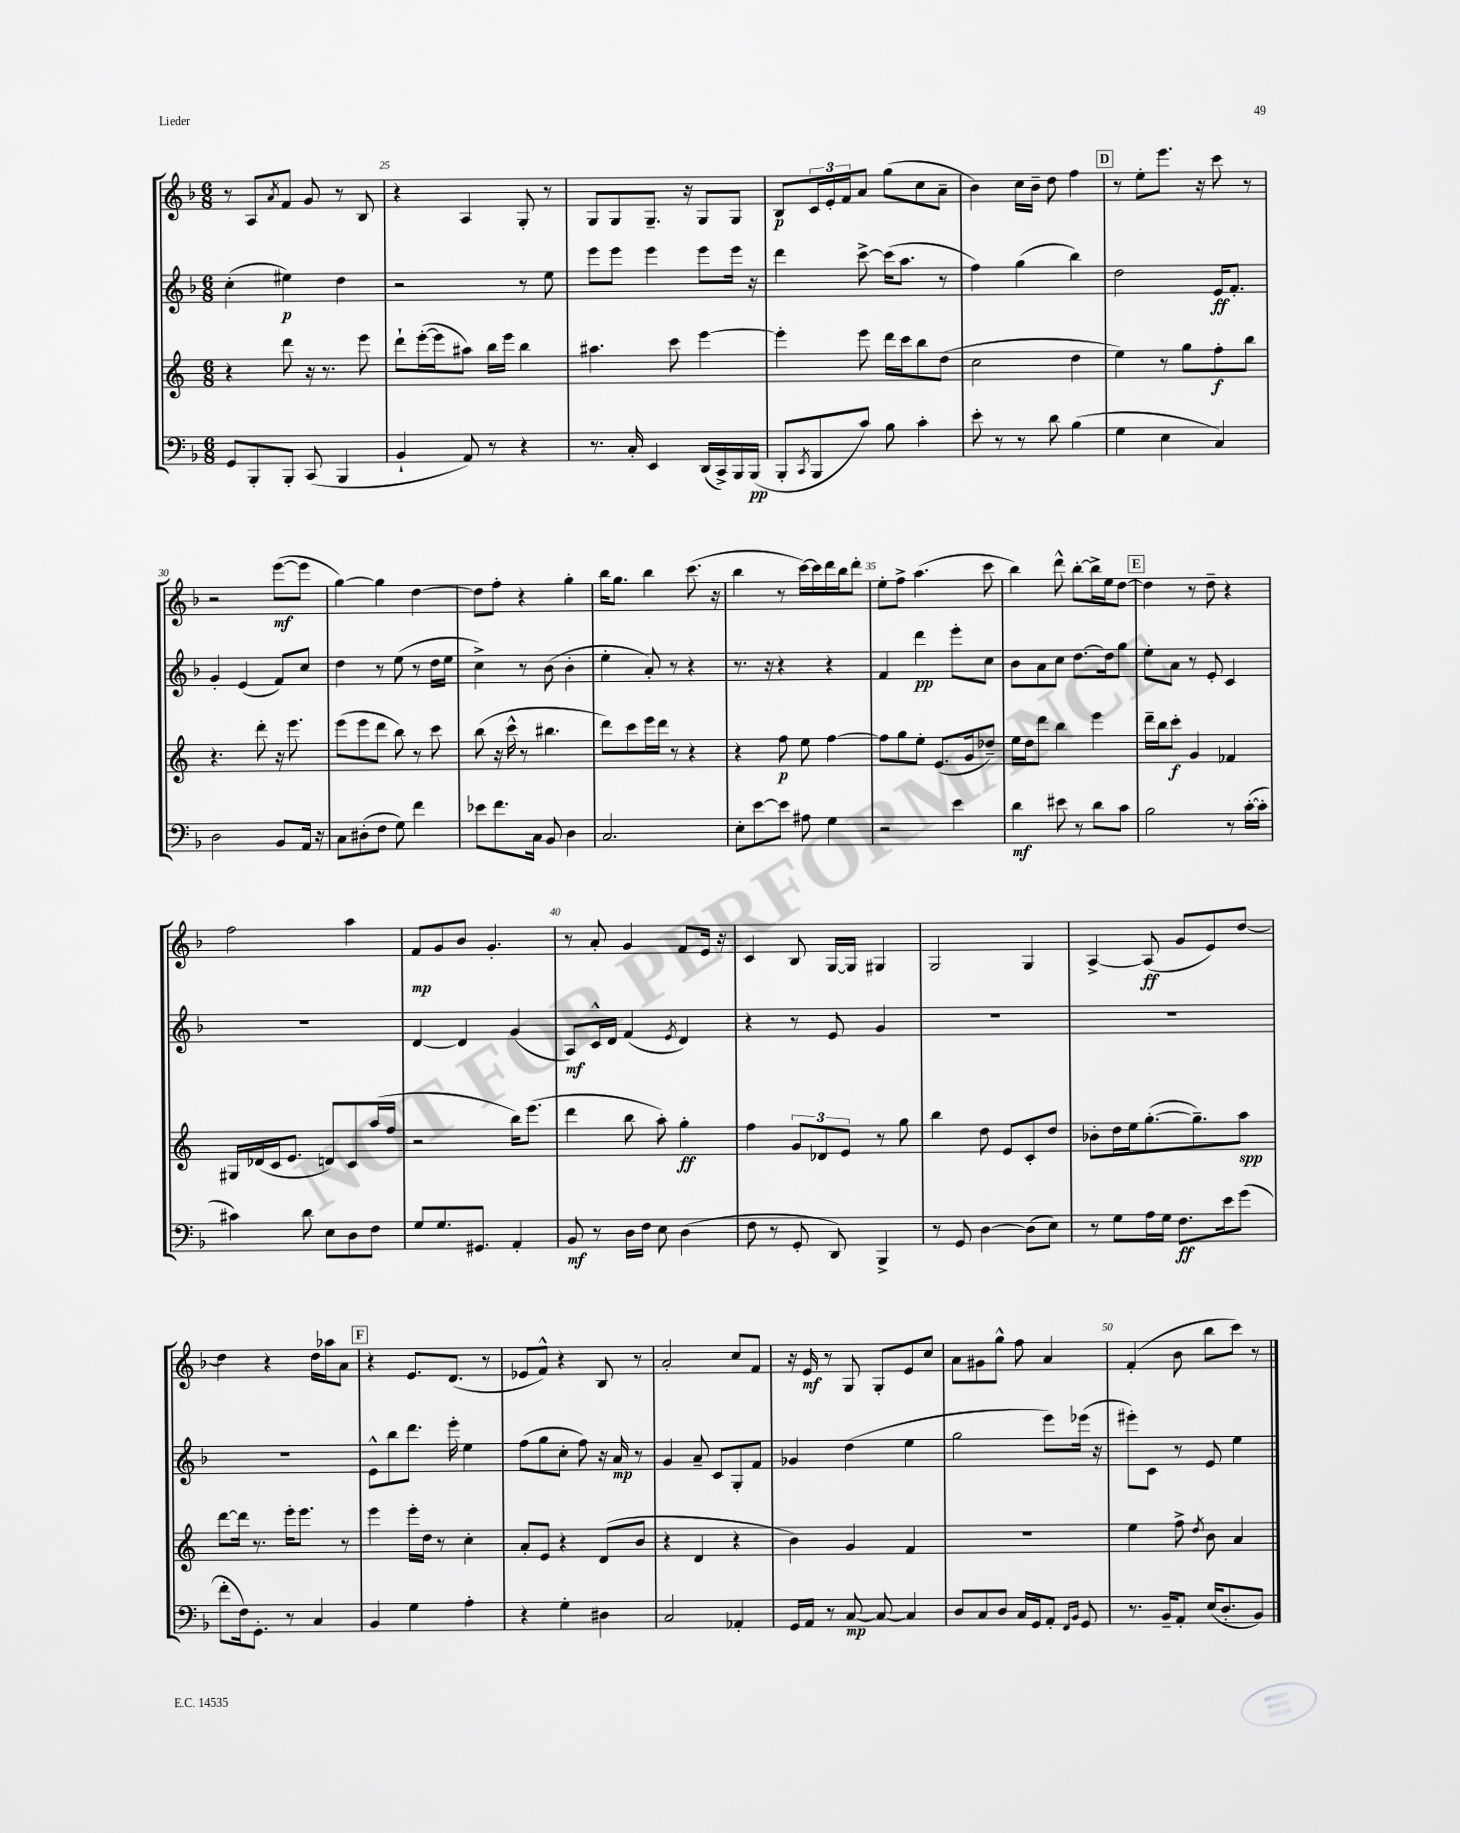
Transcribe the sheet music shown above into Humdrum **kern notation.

**kern	**dynam	**kern	**dynam	**kern	**dynam	**kern	**dynam
*part4	*part4	*part3	*part3	*part2	*part2	*part1	*part1
*staff4	*staff4	*staff3	*staff3	*staff2	*staff2	*staff1	*staff1
*clefF4	*	*clefG2	*	*clefG2	*	*clefG2	*
*k[b-]	*	*k[]	*	*k[b-]	*	*k[b-]	*
*M6/8	*	*M6/8	*	*M6/8	*	*M6/8	*
=24	=24	=24	=24	=24	=24	=24	=24
8GG/L	.	4r	.	(4cc'\	.	8r	.
8BBB-'/	.	.	.	.	.	8A/L	.
.	.	.	.	.	.	8qa/	.
8BBB-'/J	.	8ddd\	.	4ee#X\)	p	8f/J	.
(8CC/	.	16r	.	.	.	8g/	.
.	.	8.r	.	.	.	.	.
4BBB-/	.	.	.	4dd\	.	8r	.
.	.	8eee\	.	.	.	8B-/	.
=25	=25	=25	=25	=25	=25	=25	=25
4BB-`/	.	8ddd`\L	.	2r	.	4r	.
.	.	([16eee'\L	.	.	.	.	.
.	.	16eee\J]	.	.	.	.	.
8AA/)	.	8aa#X\J)	.	.	.	4A/	.
8r	.	16bb\LL	.	.	.	.	.
.	.	16eee\JJ	.	.	.	.	.
4r	.	4bb\	.	8r	.	8G'/	.
.	.	.	.	8ee\	.	8r	.
=26	=26	=26	=26	=26	=26	=26	=26
8.r	.	4.aa#X\	.	8eee\L	.	8G/L	.
.	.	.	.	8eee\J	.	8G/	.
16C'/	.	.	.	.	.	.	.
4EE/	.	.	.	4eee\	.	8.G~/J	.
.	.	8ccc\	.	.	.	.	.
.	.	.	.	.	.	16r	.
(16DD/LL	.	[4eee\	.	8eee\L	.	8G/L	.
16CC^/)	.	.	.	.	.	.	.
16BBB-/	.	.	.	16eee\Jk	.	8G/J	.
(16BBB-/JJ	pp	.	.	16r	.	.	.
=27	=27	=27	=27	=27	=27	=27	=27
8BBB-'/L	.	4eee'\]	.	4ddd\	.	8B-/L	p
8qCC/	.	.	.	.	.	.	.
8BBB-/	.	.	.	.	.	24c/L	.
.	.	.	.	.	.	24e'/	.
.	.	.	.	.	.	24f/J	.
8c/J)	.	8eee\	.	[8ccc^\	.	8a/J	.
8B-\	.	16ddd\LL	.	(16ccc\KL]	.	(8gg\L	.
.	.	16ccc\J	.	8.aa\J	.	.	.
4c'\	.	8bb\	.	.	.	8cc\	.
.	.	(8dd\J	.	8r	.	8a~\J	.
=28	=28	=28	=28	=28	=28	=28	=28
8e'\	.	2cc\	.	4ff\)	.	4b-\)	.
8r	.	.	.	.	.	.	.
8r	.	.	.	(4gg\	.	16cc\LL	.
.	.	.	.	.	.	16b-~\JJ	.
8d\	.	.	.	.	.	8dd\	.
(4B-\	.	4dd\	.	4bb-\)	.	4ff\	.
!!LO:REH:place=s1:t=D
=29	=29	=29	=29	=29	=29	=29	=29
4G\	.	4ee\)	.	2dd\	.	8r	.
.	.	.	.	.	.	8ee'\L	.
4E\	.	8r	.	.	.	8.eee\J	.
.	.	8gg\L	.	.	.	.	.
.	.	.	.	.	.	16r	.
4C/)	.	8ff'\	f	16e/KL	ff	8ccc\	.
.	.	.	.	8.f'/J	.	.	.
.	.	8bb\J	.	.	.	8r	.
!!LO:LB:g=z
=30	=30	=30	=30	=30	=30	=30	=30
2D\	.	4.r	.	4g'/	.	2r	.
.	.	.	.	(4e/	.	.	.
.	.	8ddd'\	.	.	.	.	.
8BB-/L	.	16r	.	8f/L)	.	([8eee\L	mf
.	.	8.eee\	.	.	.	.	.
16AA/Jk	.	.	.	8cc/J	.	8eee\J]	.
16r	.	.	.	.	.	.	.
=31	=31	=31	=31	=31	=31	=31	=31
8C\L	.	(8eee\L	.	4dd\	.	[4gg\)	.
(8D#X'\	.	8eee\	.	.	.	.	.
8F\J	.	8ddd\J	.	8r	.	4gg\]	.
8G\)	.	8bb\)	.	(8ee\	.	.	.
4f\	.	8r	.	8r	.	[4dd\	.
.	.	8ccc\	.	16dd\LL	.	.	.
.	.	.	.	16ee\JJ	.	.	.
=32	=32	=32	=32	=32	=32	=32	=32
8e-X\L	.	(8bb\	.	4cc^\)	.	8dd\L]	.
8.f\	.	16r	.	.	.	8ff'\J	.
.	.	16ccc^^\	.	.	.	.	.
.	.	8r	.	8r	.	4r	.
16C\Jk	.	.	.	.	.	.	.
8BB-/	.	4.bb#X\	.	(8b-\	.	.	.
4D\	.	.	.	4b-'\	.	4gg'\	.
=33	=33	=33	=33	=33	=33	=33	=33
2.C/	.	8ddd\L)	.	4ee'\	.	16bb-\KL	.
.	.	.	.	.	.	8.gg\J	.
.	.	8ccc\	.	.	.	.	.
.	.	16eee\L	.	8a'/)	.	4bb-\	.
.	.	16ddd\JJ	.	.	.	.	.
.	.	8r	.	8r	.	.	.
.	.	4r	.	4r	.	(8.ccc\	.
.	.	.	.	.	.	16r	.
=34	=34	=34	=34	=34	=34	=34	=34
8E'\L	.	4r	.	8.r	.	4bb-\	.
[8e\	.	.	.	.	.	.	.
.	.	.	.	16r	.	.	.
8e\J]	.	8ff\	p	4r	.	8r	.
8A#X\	.	8ee\	.	.	.	[16ccc\LL)	.
.	.	.	.	.	.	16ccc\]	.
4G\	.	[4ff\	.	4r	.	16ddd\	.
.	.	.	.	.	.	16bb-\J	.
.	.	.	.	.	.	8ddd'\J	.
=35	=35	=35	=35	=35	=35	=35	=35
2r	.	8ff\L]	.	4f/	.	8ee'\L	.
.	.	8gg\	.	.	.	8ff^\J	.
.	.	8ee'\J	.	4ddd\	pp	(4.aa\	.
.	.	(8.e/L	.	.	.	.	.
4e\	.	.	.	8eee'\L	.	.	.
.	.	16g/k	.	.	.	.	.
.	.	8dd-X~/J)	.	8cc\J	.	8ccc\	.
=36	=36	=36	=36	=36	=36	=36	=36
4d\	mf	16ee\LL	.	8b-\L	.	4bb-\)	.
.	.	16dd\J	.	.	.	.	.
.	.	8ddd\J	.	8a\	.	.	.
8e#X\	.	4bb\	.	8cc\J	.	8ddd^^\	.
8r	.	.	.	[8.dd\L	.	[8bb-'\L	.
8d\L	.	4eee\	.	.	.	16bb-^\L]	.
.	.	.	.	16dd\k]	.	16ee\J	.
8c\J	.	.	.	8gg\J	.	[8dd\J	.
!!LO:REH:place=s1:t=E
=37	=37	=37	=37	=37	=37	=37	=37
2B-\	.	16ddd~\LL	.	8ee'\L	.	4dd\]	.
.	.	16bb\J	.	.	.	.	.
.	.	8ccc'\J	f	8a\J	.	.	.
.	.	4g/	.	8r	.	8r	.
.	.	.	.	8e'/	.	8dd~\	.
8r	.	4f-X/	.	4c/	.	4r	.
([16c'\LL	.	.	.	.	.	.	.
16c'\JJ]	.	.	.	.	.	.	.
!!LO:LB:g=z
=38	=38	=38	=38	=38	=38	=38	=38
4c#X\)	.	16G#X/LL	.	2.r	.	2ff\	.
.	.	(16d-X/	.	.	.	.	.
.	.	16c/J	.	.	.	.	.
.	.	8.e/J	.	.	.	.	.
8d\	.	.	.	.	.	.	.
8E\L	.	8dn/L)	.	.	.	.	.
8D\	.	8c/	.	.	.	4aa\	.
8F\J	.	(16aa/L	.	.	.	.	.
.	.	16ff/JJ	.	.	.	.	.
=39	=39	=39	=39	=39	=39	=39	=39
8G/L	.	2r	.	[4d/	.	8f/L	mp
8.G/	.	.	.	.	.	8g/	.
.	.	.	.	4d/]	.	8b-/J	.
8.GG#X/J	.	.	.	.	.	.	.
.	.	.	.	.	.	4.g'/	.
4AA'/	.	16bb\KL)	.	(4g/	.	.	.
.	.	(8.eee\J	.	.	.	.	.
=40	=40	=40	=40	=40	=40	=40	=40
8BB-/	mf	4ddd\	.	8A/L)	mf	8r	.
8r	.	.	.	16c^^/L	.	8a'/	.
.	.	.	.	16d/JJ	.	.	.
16D\LL	.	8bb\	.	(4f/	.	4g/	.
16F\JJ	.	.	.	.	.	.	.
8E\	.	8aa'\)	.	.	.	.	.
.	.	.	.	8qe/	.	.	.
(4D\	.	4gg'\	ff	4d/)	.	8f/L	.
.	.	.	.	.	.	16e/Jk	.
.	.	.	.	.	.	16r	.
=41	=41	=41	=41	=41	=41	=41	=41
8F\	.	4ff\	.	4r	.	4c/	.
8r	.	.	.	.	.	.	.
8GG'/	.	12g/L	.	8r	.	8B-/	.
.	.	12d-X/	.	.	.	.	.
8DD/)	.	.	.	8e/	.	[16G/LL	.
.	.	12e/J	.	.	.	.	.
.	.	.	.	.	.	16G/JJ]	.
4BBB-^/	.	8r	.	4g/	.	4G#X/	.
.	.	8gg\	.	.	.	.	.
=42	=42	=42	=42	=42	=42	=42	=42
8r	.	4bb\	.	2.r	.	2G/	.
8GG/	.	.	.	.	.	.	.
[4D\	.	8dd\	.	.	.	.	.
.	.	8e/L	.	.	.	.	.
(8D\L]	.	8c'/	.	.	.	4G/	.
8E\J)	.	8dd/J	.	.	.	.	.
=43	=43	=43	=43	=43	=43	=43	=43
8r	.	8b-X'\L	.	2.r	.	[4A^/	.
8G\L	.	16dd\L	.	.	.	.	.
.	.	16ee\J	.	.	.	.	.
16A\L	.	([8.gg'\	.	.	.	(8A/]	ff
16G\JJ	.	.	.	.	.	.	.
8.F\L	ff	.	.	.	.	8g/L	.
.	.	8.gg~\])	.	.	.	.	.
.	.	.	.	.	.	8e/)	.
16e\k	.	.	.	.	.	.	.
(8g\J	.	8aa\J	spp	.	.	[8dd/J	.
!!LO:LB:g=z
=44	=44	=44	=44	=44	=44	=44	=44
8f'\L	.	[8ddd\L	.	2.r	.	4dd\]	.
16F\k)	.	16ddd\Jk]	.	.	.	.	.
8.GG'\J	.	8.r	.	.	.	.	.
.	.	.	.	.	.	4r	.
8r	.	16eee'\KL	.	.	.	.	.
.	.	8.eee\J	.	.	.	.	.
4C/	.	.	.	.	.	16dd\LL	.
.	.	.	.	.	.	16aa-X\J	.
.	.	8r	.	.	.	8a\J	.
!!LO:REH:place=s1:t=F
=45	=45	=45	=45	=45	=45	=45	=45
4BB-/	.	4eee\	.	8e^^\L	.	4r	.
.	.	.	.	8bb-\	.	.	.
4G\	.	16eee'\LL	.	8.ddd\J	.	8.e/L	.
.	.	16dd\JJ	.	.	.	.	.
.	.	8r	.	.	.	.	.
.	.	.	.	16eee'\	.	(8.d/J	.
4A'\	.	4cc'\	.	4ee\	.	.	.
.	.	.	.	.	.	8r	.
=46	=46	=46	=46	=46	=46	=46	=46
4r	.	8a'/L	.	(8ff\L	.	8e-X/L	.
.	.	8e/J	.	8gg\	.	8f^^/J)	.
4G'\	.	4r	.	8cc'\J	.	4r	.
.	.	.	.	8ff\)	.	.	.
4D#X\	.	(8d/L	.	16r	.	8B-/	.
.	.	.	.	16a/	mp	.	.
.	.	8b/J	.	8r	.	8r	.
=47	=47	=47	=47	=47	=47	=47	=47
2C/	.	4r	.	4g/	.	2a'/	.
.	.	4d/	.	8a~/	.	.	.
.	.	.	.	8c/L	.	.	.
4AA-X'/	.	4r	.	8G'/	.	8cc/L	.
.	.	.	.	8f/J	.	8f/J	.
=48	=48	=48	=48	=48	=48	=48	=48
16GG/LL	.	4b\)	.	4g-X/	.	16r	.
16AA/JJ	.	.	.	.	.	16e/	mf
8r	.	.	.	.	.	8r	.
[8C/	mp	4g/	.	(4dd\	.	8G/	.
8C/_	.	.	.	.	.	8G'/L	.
4C/]	.	4f/	.	4ee\	.	8e/	.
.	.	.	.	.	.	8cc/J	.
=49	=49	=49	=49	=49	=49	=49	=49
8D/L	.	2.r	.	2gg\	.	8a\L	.
8C/	.	.	.	.	.	8g#X\	.
8D/J	.	.	.	.	.	8gg^^\J	.
16C/LL	.	.	.	.	.	8ff\	.
16GG/J	.	.	.	.	.	.	.
8AA'/J	.	.	.	8eee\L)	.	4a/	.
16qqFF/LL	.	.	.	.	.	.	.
16qqBB-/JJ	.	.	.	.	.	.	.
8GG/	.	.	.	(16eee-X\Jk	.	.	.
.	.	.	.	16r	.	.	.
=50	=50	=50	=50	=50	=50	=50	=50
8.r	.	4ee\	.	8eee#X'\L)	.	(4f'/	.
.	.	.	.	8c\J	.	.	.
16BB-~/KL	.	.	.	.	.	.	.
8AA'/J	.	8ff^\	.	8r	.	8b-\	.
.	.	8qdd/	.	.	.	.	.
(16E/KL	.	8b\	.	8e/	.	8bb-\L	.
8.D'/	.	.	.	.	.	.	.
.	.	4a/	.	4ee\	.	8ccc\J)	.
8BB-/J)	.	.	.	.	.	8r	.
==	==	==	==	==	==	==	==
*-	*-	*-	*-	*-	*-	*-	*-
